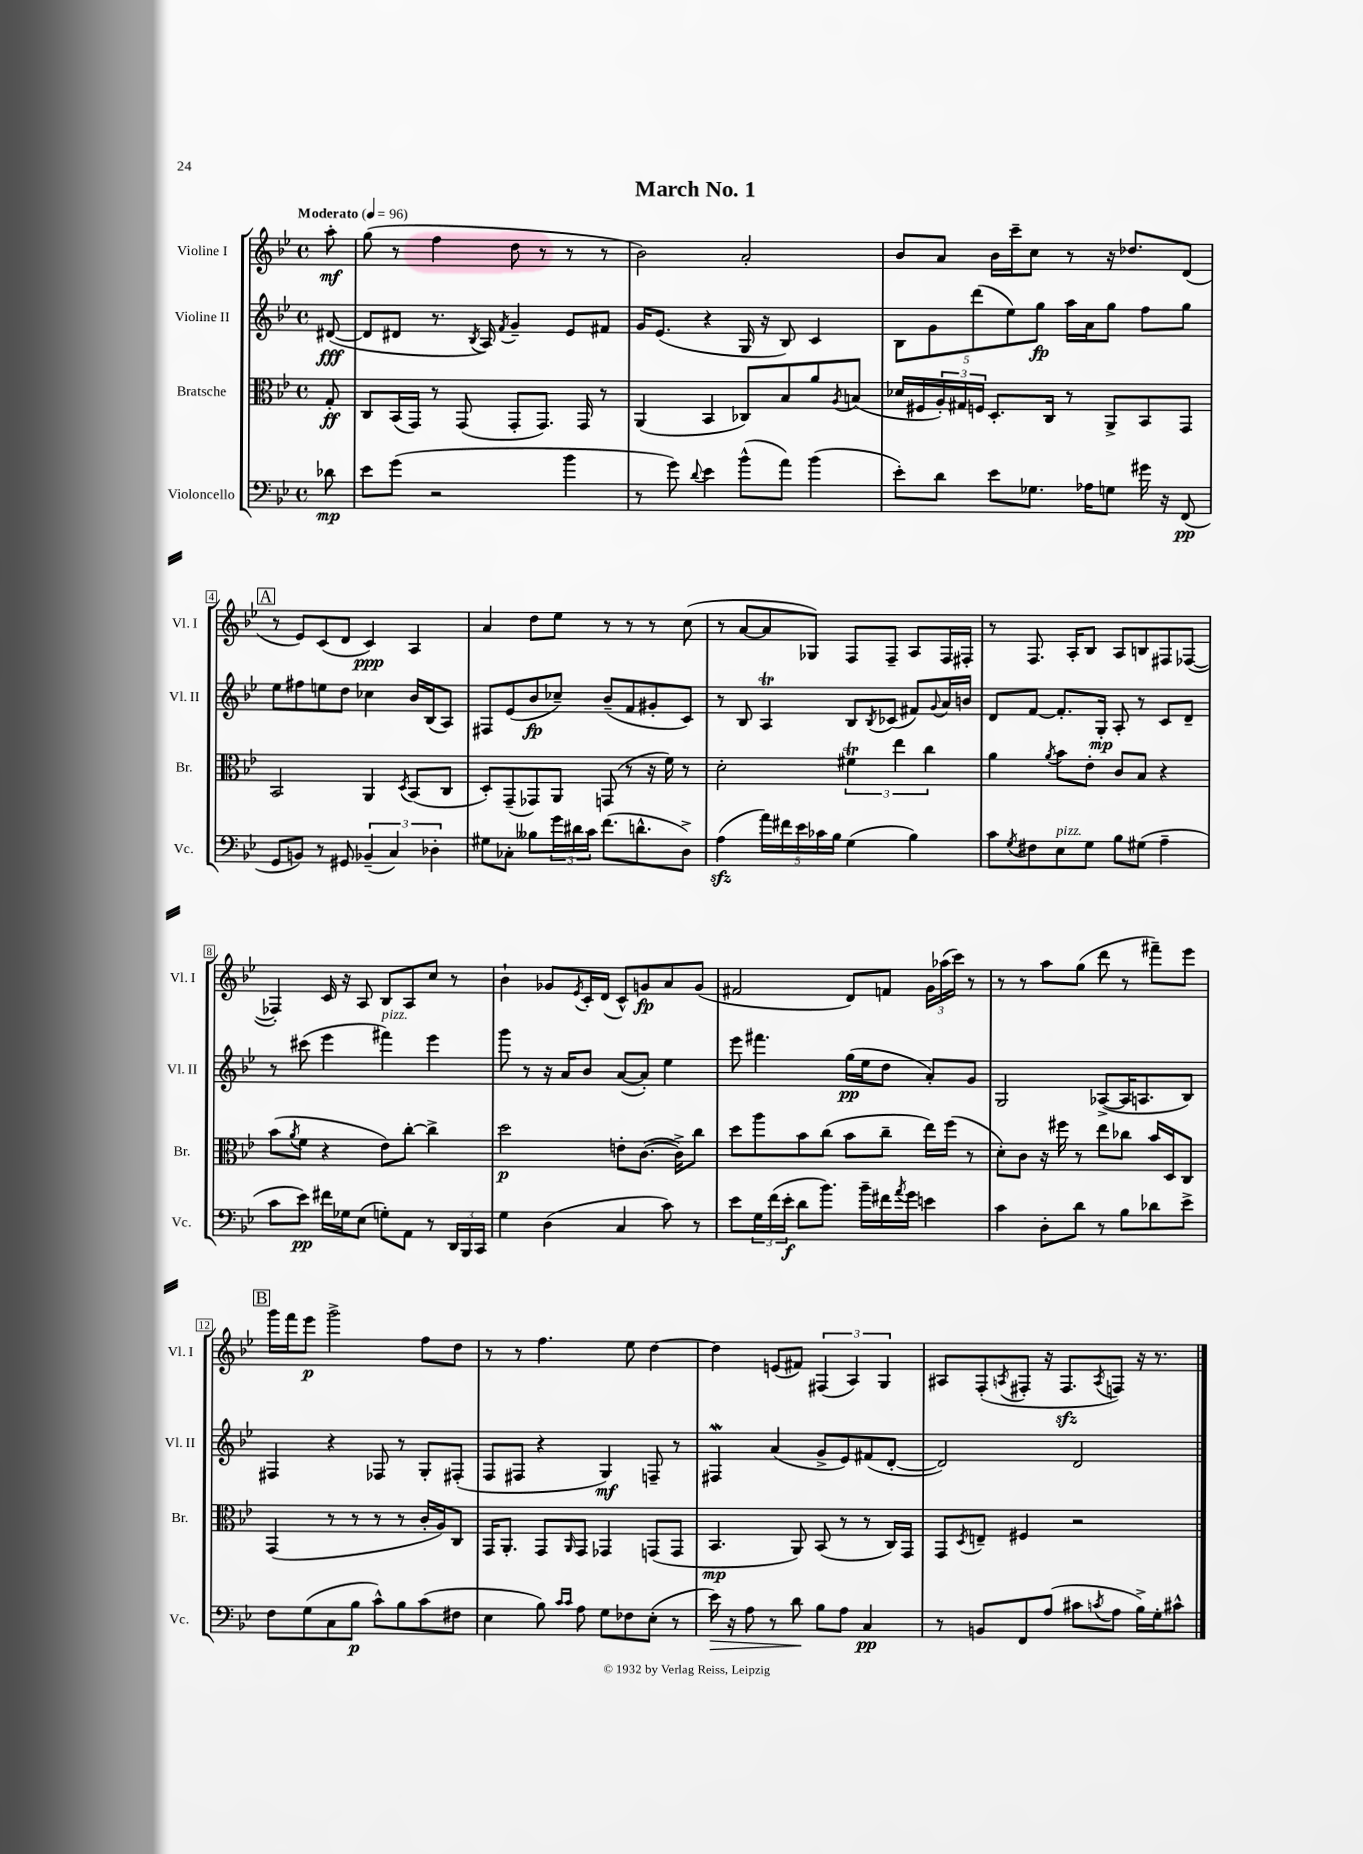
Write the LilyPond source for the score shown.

\header { title = "March No. 1" }
<<
\new StaffGroup <<
\new Staff = "s0" \with { instrumentName = "Violine I" shortInstrumentName = "Vl. I" } {
    \clef treble \key bes \major \defaultTimeSignature \time 4/4 \partial 8 \tempo "Moderato" 4 = 96
    a''8-.\mf |
    g''8( r8 f''4 d''8 r8 r8 r8 |
    bes'2) a'2-. |
    bes'8 a'8 bes'16 c'''16-- c''8 r8 r16 des''8. d'8( |
    \mark \markup { \box "A" } r8 ees'8) c'8( d'8 c'4\ppp) a4 |
    a'4 d''8 ees''8 r8 r8 r8 c''8( |
    r8 a'8~ a'8 ges8) f8 f8-- a8 f16 fis16-. |
    r8 f8. a16-. bes8 a8 b8 fis8 fes8~( |
    fes4-.) c'16 r16 a8 bes8 a8 c''8 r8 |
    bes'4-! ges'8 \acciaccatura { ees'8 } c'16-. d'16( c'8-^) g'8\fp a'8 g'8( |
    fis'2 d'8) f'8 \tuplet 3/2 { g'16 aes''16( c'''16) } r8 |
    r8 r8 a''8 g''8( d'''8 r8 fis'''8--) ees'''8 |
    \mark \markup { \box "B" } g'''16 f'''16 ees'''8\p g'''2-> f''8 d''8 |
    r8 r8 f''4. ees''8 d''4~ |
    d''4 e'8( fis'8) \tuplet 3/2 { fis4( a4) g4 } |
    ais8 f8-.( \acciaccatura { a8 } fis8-. r16 fis8.\sfz \acciaccatura { a8 } f8) r16 r8. \bar "|." |
}
\new Staff = "s1" \with { instrumentName = "Violine II" shortInstrumentName = "Vl. II" } {
    \clef treble \key bes \major \defaultTimeSignature \time 4/4 \partial 8
    dis'8~\fff( |
    dis'8 dis'8 r8. \acciaccatura { bes8 } a16) \acciaccatura { f'8 } g'4-- ees'8 fis'8 |
    g'16 ees'8.( r4 g16 r16 bes8) c'4 |
    \tuplet 5/4 { bes8 g'8 d'''8( ees''8) g''8\fp } a''16 a'16 g''8 f''8 g''8 |
    \mark \markup { \box "A" } ees''8 fis''8 e''8 d''8 ces''4 bes'16 bes16( a8) |
    fis8 ees'8( bes'8\fp ces''8--) bes'8--( f'8 gis'8-. c'8) |
    r8 bes8 a4\trill bes8 \acciaccatura { bes8 } ces'8( fis'8) \appoggiatura { g'8 } a'16 b'16 |
    d'8 f'8~ f'8.-. g16-.\mp a8-. r8 c'8 d'8-- |
    r8 cis'''8( ees'''4 fis'''4^\markup { \italic "pizz." }) ees'''4 |
    g'''8 r8 r16 a'16 bes'8 a'8~( a'8-.) ees''4 |
    ees'''8 fis'''4. g''16\pp( ees''16 d''8 a'8-.) g'8 |
    g2 aes8~->( aes16 a8. bes8) |
    \mark \markup { \box "B" } fis4 r4 fes8 r8 g8-. fis8-.( |
    f8 fis8 r4 g4\mf) f8-- r8 |
    fis4\mordent a'4( g'8-> ees'8) fis'8( d'8~-. |
    d'2) d'2 \bar "|." |
}
\new Staff = "s2" \with { instrumentName = "Bratsche" shortInstrumentName = "Br." } {
    \clef alto \key bes \major \defaultTimeSignature \time 4/4 \partial 8
    g8-.\ff |
    c8 bes,16( g,16) r8 g,8( g,8-. g,8.) g,16 r8 |
    a,4( bes,4 ces8) bes8 a'8 \acciaccatura { a8 } b8( |
    des'16 fis16 \tuplet 3/2 { a16-.) gis16 f16 } d8.-. c16 r8 a,8-> bes,8 g,8 |
    \mark \markup { \box "A" } bes,2 a,4 \acciaccatura { d8 } bes,8( c8 |
    d8-.) g,8--( ges,8) a,8 g,8( r8 r16 f'16) r8 |
    d'2-. \tuplet 3/2 { fis'4\trill ees''4 c''4 } |
    a'4 \acciaccatura { a'8 } bes'8 ees'8-. c'8 bes8 r4 |
    bes'8( \acciaccatura { a'8 } f'8 r4 ees'8) c''8~-. c''4-> |
    d''2\p e'8-. c'8.~( c'16->) c''8 |
    d''8 a''8 bes'8 c''8( bes'8 c''8-- ees''16) f''16( r8 |
    d'8-.) c'8 r16 fis''16 r8 ees''8 ces''8 bes'16 d16 c8 |
    \mark \markup { \box "B" } g,4( r8 r8 r8 r8 c'16-. a16) c8 |
    g,16 a,8.-. g,8 \grace { a,16 } g,8 ges,4 g,8( g,8 |
    bes,4.\mp a,8) bes,8( r8 r8 c16) g,16 |
    g,8 \acciaccatura { d8 } e8-- fis4 r2 \bar "|." |
}
\new Staff = "s3" \with { instrumentName = "Violoncello" shortInstrumentName = "Vc." } {
    \clef bass \key bes \major \defaultTimeSignature \time 4/4 \partial 8
    des'8\mp |
    ees'8 g'8( r2 bes'4 |
    r8 g'8) \appoggiatura { d'8 } ees'4 bes'8-^( a'8) bes'4( |
    ees'8-.) d'8 ees'8 ges8. aes16 g8 gis'16 r16 f,8\pp( |
    \mark \markup { \box "A" } g,8 b,8) r8 gis,8 \tuplet 3/2 { bes,4--( c4) des4-. } |
    gis8 ces8-. beses8 \tuplet 3/2 { g'16 dis'16 c'16 } f'8.( d'8.-^ d8->) |
    a4\sfz( \tuplet 5/4 { a'16) fis'16 ees'16 ces'16 bes16 } g4( bes4) |
    c'8 \acciaccatura { g8 } fis8 ees8^\markup { \italic "pizz." } g8 bes8 gis8( a4-- |
    c'8 ees'8\pp) fis'16 ges16 ees8( g8-.) a,8 r8 \tuplet 3/2 { d,16 bes,,16 c,16 } |
    g4 d4( c4 c'8) r8 |
    ees'8 \tuplet 3/2 { g16 f'16( ees'16-.\f } d'8 bes'8.) bes'16-- fis'16 \acciaccatura { a'8 } g'16 e'4 |
    c'4 d8-. d'8 r8 bes8 des'8 ees'8-> |
    \mark \markup { \box "B" } f8 g8( c8 bes8\p c'8-^) bes8 c'8( fis8 |
    ees4 bes8) \grace { c'16 c'16 } a8 g8 fes8 ees8-.( r8 |
    ees'16\>) r16 a8 r8 d'8\! bes8 a8 c4\pp |
    r8 b,8 f,8 a8( cis'8 \acciaccatura { c'8 } a8 bes16->) g16-. cis'8-^ \bar "|." |
}
>>
>>
\layout { \context { \Score \override BarNumber.stencil = #(make-stencil-boxer 0.1 0.3 ly:text-interface::print) } }
